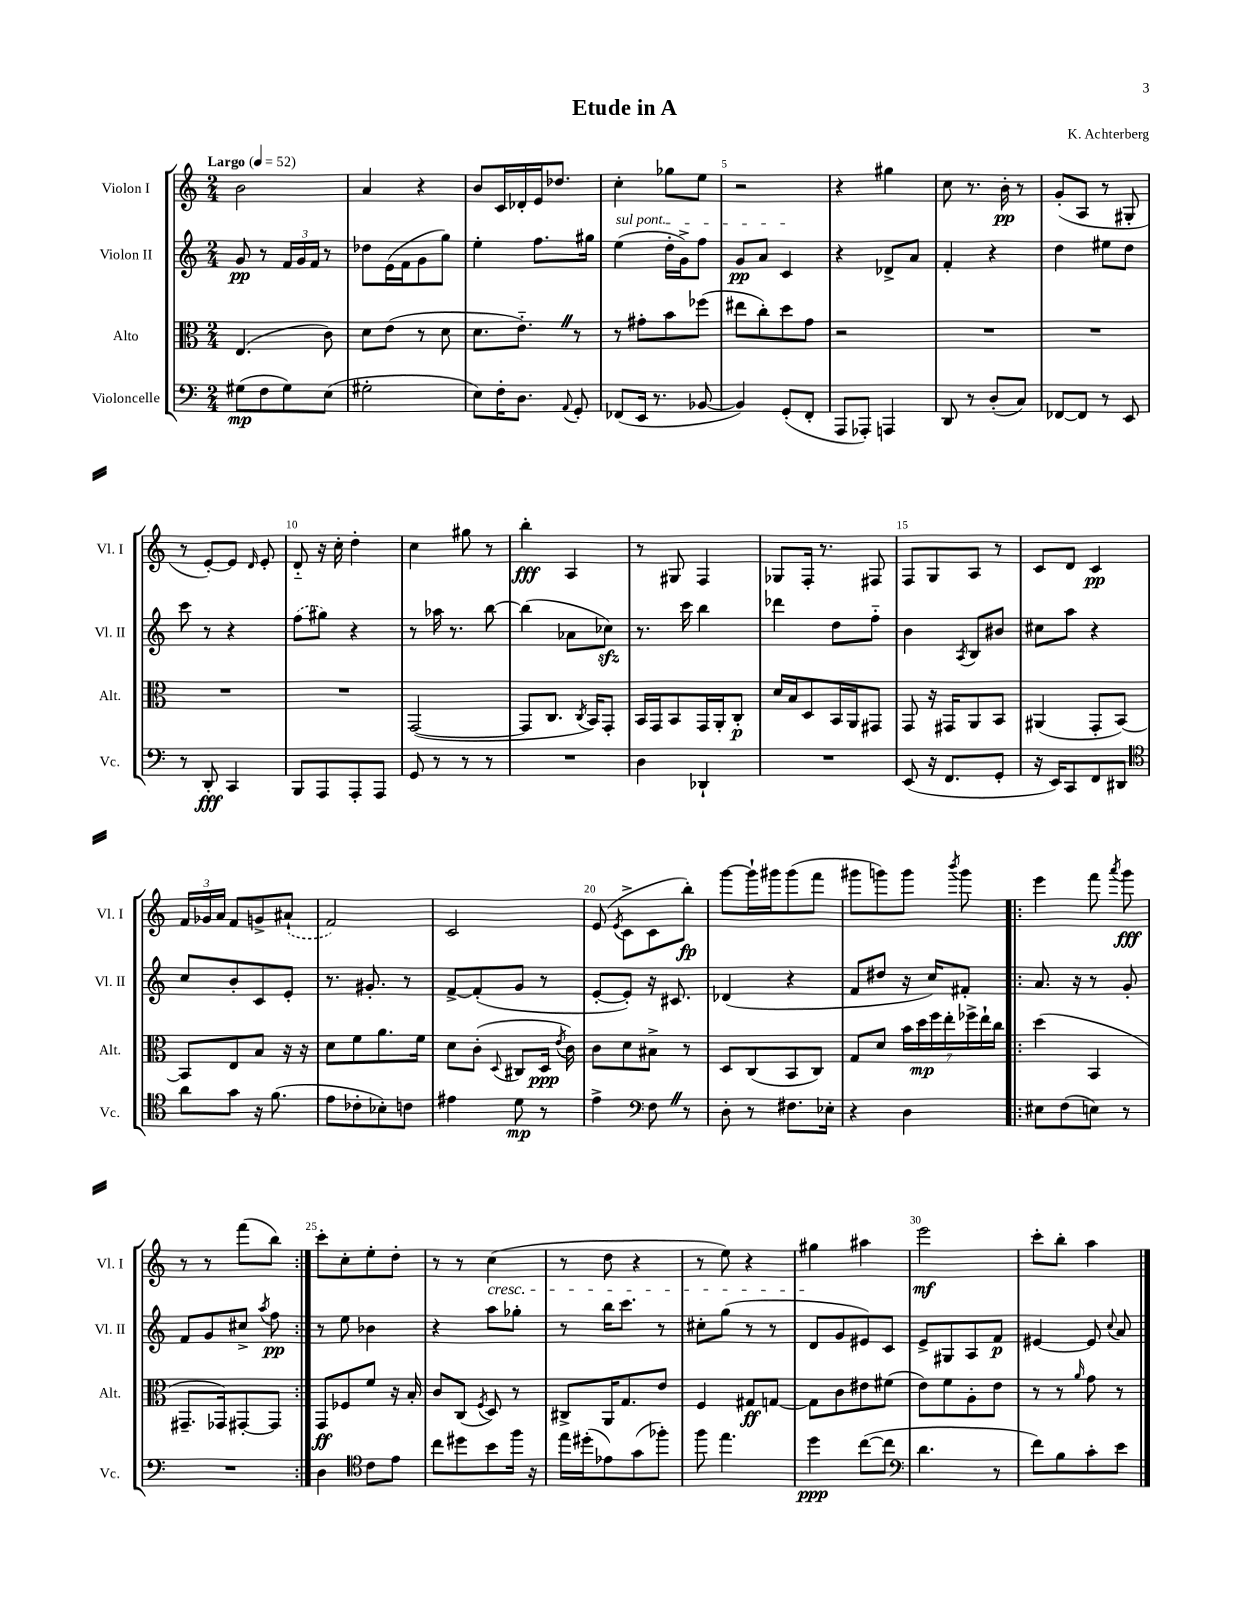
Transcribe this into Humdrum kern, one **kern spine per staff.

**kern	**kern	**kern	**kern
*staff4	*staff3	*staff2	*staff1
*clefF4	*clefC3	*clefG2	*clefG2
*k[]	*k[]	*k[]	*k[]
*M2/4	*M2/4	*M2/4	*M2/4
*MM52	*MM52	*MM52	*MM52
(8G#\L	(4.E/	8g/	2b\
8F\	.	8r	.
8G#\)	.	24f/LL	.
.	.	24g/	.
.	.	24f/JJ	.
(8E\J	8c\)	8r	.
=	=	=	=
2G#'\	8d\L	8dd-\L	4a/
.	(8e\J	(16e\L	.
.	.	16f\J	.
.	8r	8g\	4r
.	8d\	8gg\J)	.
=	=	=	=
8E\L)	8.d\L	4ee'\	8b/L
16F'\K	.	.	16c/L
8.D\J	8.e'~\J)	.	16d-'/
.	.	8.ff\L	16e/J
.	.	.	8.dd-/J
8qqAA/	.	.	.
8GG'/	8r	.	.
.	.	16gg#\Jk	.
=	=	=	=
(8FF-/L	8r	(4ee\	4cc'\
16EE/Jk	8g#'\L	.	.
8.r	.	.	.
.	8b\	16dd'\LL	8gg-\L
.	.	16g^\J)	.
[8BB-/	(8ff-\J	8ff\J	8ee\J
=	=	=	=
4BB-/])	8ee#\L	8g/L	2r
.	8cc'\)	8a/J	.
(8GG'/L	8dd\	4c/	.
8FF'/J	8g\J	.	.
=	=	=	=
8AAA/L	2r	4r	4r
8AAA-'/J)	.	.	.
4AAA/	.	8d-^/L	4gg#\
.	.	8a/J	.
=	=	=	=
8DD/	2r	4f'/	8cc\
8r	.	.	8.r
(8D'/L	.	4r	.
.	.	.	16b'\
8C/J)	.	.	8r
=	=	=	=
[8FF-/L	2r	4dd\	(8g'/L
8FF-/]J	.	.	8A/J
8r	.	8ee#\L	8r
8EE/	.	8dd\J	8G#'/
=	=	=	=
8r	2r	8ccc\	8r
8DD'/	.	8r	[8e'/L)
4CC/	.	4r	8e/]J
.	.	.	16qqd/
.	.	.	8e'/
=	=	=	=
8BBB/L	2r	(8ff\L	8d'~/
8AAA/	.	8gg#\J)	16r
.	.	.	16cc'\
8AAA'/	.	4r	4dd'\
8AAA/J	.	.	.
=	=	=	=
8GG/	([2GG/	8r	4cc\
8r	.	16aa-\	.
.	.	8.r	.
8r	.	.	8gg#\
8r	.	[8bb\	8r
=	=	=	=
2r	8GG/]L	(4bb\]	4bb'\
.	8.C/J	.	.
.	.	8a-\L	4A/
.	8qC/	.	.
.	16BB/LK)	.	.
.	8GG'/J	8cc-\J)	.
=	=	=	=
4D\	16BB/LL	8.r	8r
.	16GG/J	.	.
.	8BB/	.	8G#/
.	.	16ccc\	.
4DD-`/	16GG/L	4bb\	4F/
.	16AA'/J	.	.
.	8C'/J	.	.
=	=	=	=
2r	16d/LL	4ddd-\	8G-/L
.	16B/J	.	.
.	8D/	.	16F'/Jk
.	.	.	8.r
.	16BB/L	8dd\L	.
.	16AA/J	.	.
.	8GG#/J	8ff'~\J	8F#/
=	=	=	=
(8EE/	8GG/	4b\	8F/L
16r	16r	.	8G/
8.FF/L	16GG#/LK	.	.
.	.	8qA/	.
.	8AA/	8B/L	8A/J
8GG'/J	8BB/J	8b#/J	8r
=	=	=	=
16r	(4AA#/	8cc#\L	8c/L
16EE/LK)	.	.	.
8CC/	.	8aa\J	8d/J
8FF/	8GG'/L	4r	4c/
8DD#/J	[8BB/J)	.	.
=	=	=	=
*clefC4	*	*	*
8a\L	8BB/]L	8cc/L	24f/LL
.	.	.	24g-/
.	.	.	24a/JJ
8g\J	8E/	8b'/	8f/L
16r	8B/J	8c/	8g^/
(8.f\	.	.	.
.	16r	8e'/J	(8a#`/J
.	16r	.	.
=	=	=	=
8e\L	8d\L	8.r	2f/)
8c-'\	8f\	.	.
.	.	8.g#'/	.
8B-'\)	8.a\	.	.
8c\J	.	8r	.
.	16f\Jk	.	.
=	=	=	=
4e#\	8d\L	[8f^/L	2c/
.	(8c'\J	(8f'/]	.
.	8qqD/	.	.
8d\	8C#/L	8g/J	.
8r	16D/Jk	8r	.
.	8qe/	.	.
.	16c\)	.	.
=	=	=	=
4e^\	8c\L	[8e'/L	(8e/
.	.	.	8qe/
.	8d\	8e'/]J)	8c^\L
*clefF4	*	*	*
8F\	8B#^\J	16r	8c\
.	.	8.c#/	.
8r	8r	.	8bb'\J)
=	=	=	=
8D'\	8D/L	(4d-/	[8ggg\L
8r	(8C/	.	16ggg`\]L
.	.	.	16ggg#\J
8.F#\L	8BB/	4r	(8ggg#\
.	8C/J)	.	8fff\J
16E-'\Jk	.	.	.
=	=	=	=
4r	8G/L	8f/L	8ggg#\L
.	8d/J	8dd#/J	8ggg\)
4D\	28b\LL	16r	8ggg\J
.	28dd\	.	.
.	.	16cc/LK)	.
.	28ff\	.	.
.	28ee'\	.	.
.	.	.	8qbbb/
.	.	8f#'/J	8ggg\
.	28ff-^\	.	.
.	28ee`\	.	.
.	28cc\JJ	.	.
=!|:	=!|:	=!|:	=!|:
8E#\L	(4dd\	8.a/	4eee\
(8F\	.	.	.
.	.	16r	.
8E\J)	4BB/	8r	8fff\
.	.	.	8qaaa/
8r	.	8g'/	8ggg\
=	=	=	=
2r	8.GG#~/L	8f/L	8r
.	.	8g/	8r
.	16GG-/k)	.	.
.	[8GG#'/	8cc#^/J	(8fff\L
.	.	8qaa/	.
.	8GG#/]J	8ff\	8bb\J)
=:|!	=:|!	=:|!	=:|!
4D\	8GG/L	8r	8ccc'\L
.	8F-/	8ee\	8cc'\
*clefC4	*	*	*
8c\L	8f/J	4b-\	8ee'\
8e\J	16r	.	8dd'\J
.	16B'/	.	.
=	=	=	=
8cc\L	8c/L	4r	8r
8dd#\	(8C/J	.	8r
.	8qF/	.	.
8b\	8D/)	8aa\L	(4cc\
16ff\Jk	8r	8gg-'\J	.
16r	.	.	.
=	=	=	=
16ee\LL	8C#^/L	8r	8r
(16dd#'\J	.	.	.
8e-\)	16AA/K	16bb\LK	8dd\
.	8.G/	8.ccc\J	.
(8g\	.	.	4r
8ff-'\J)	8e/J	8r	.
=	=	=	=
8ff\	4F/	8cc#'\L	8r
4.ee\	.	(8gg\J	8ee\)
.	8G#/L	8r	4r
.	[8G/J	8r	.
=	=	=	=
4dd\	8G\]L	8d/L	4gg#\
.	8c\	8g/	.
([8cc\L	8e#\	8e#/)	4aa#\
8cc\]J	(8f#\J	8c/J	.
=	=	=	=
*clefF4	*	*	*
4.d\	8e\L)	8e^/L	2eee\
.	8f\	8G#/	.
.	8A'\	8A/	.
8r	8e\J	8f/J	.
=	=	=	=
8f\L)	8r	[4e#/	8ccc'\L
8B\	8r	.	8bb'\J
.	16qqa/	.	.
8c'\	8g\	8e#/]	4aa\
.	.	8qqcc/	.
8e\J	8r	8a/	.
==	==	==	==
*-	*-	*-	*-
